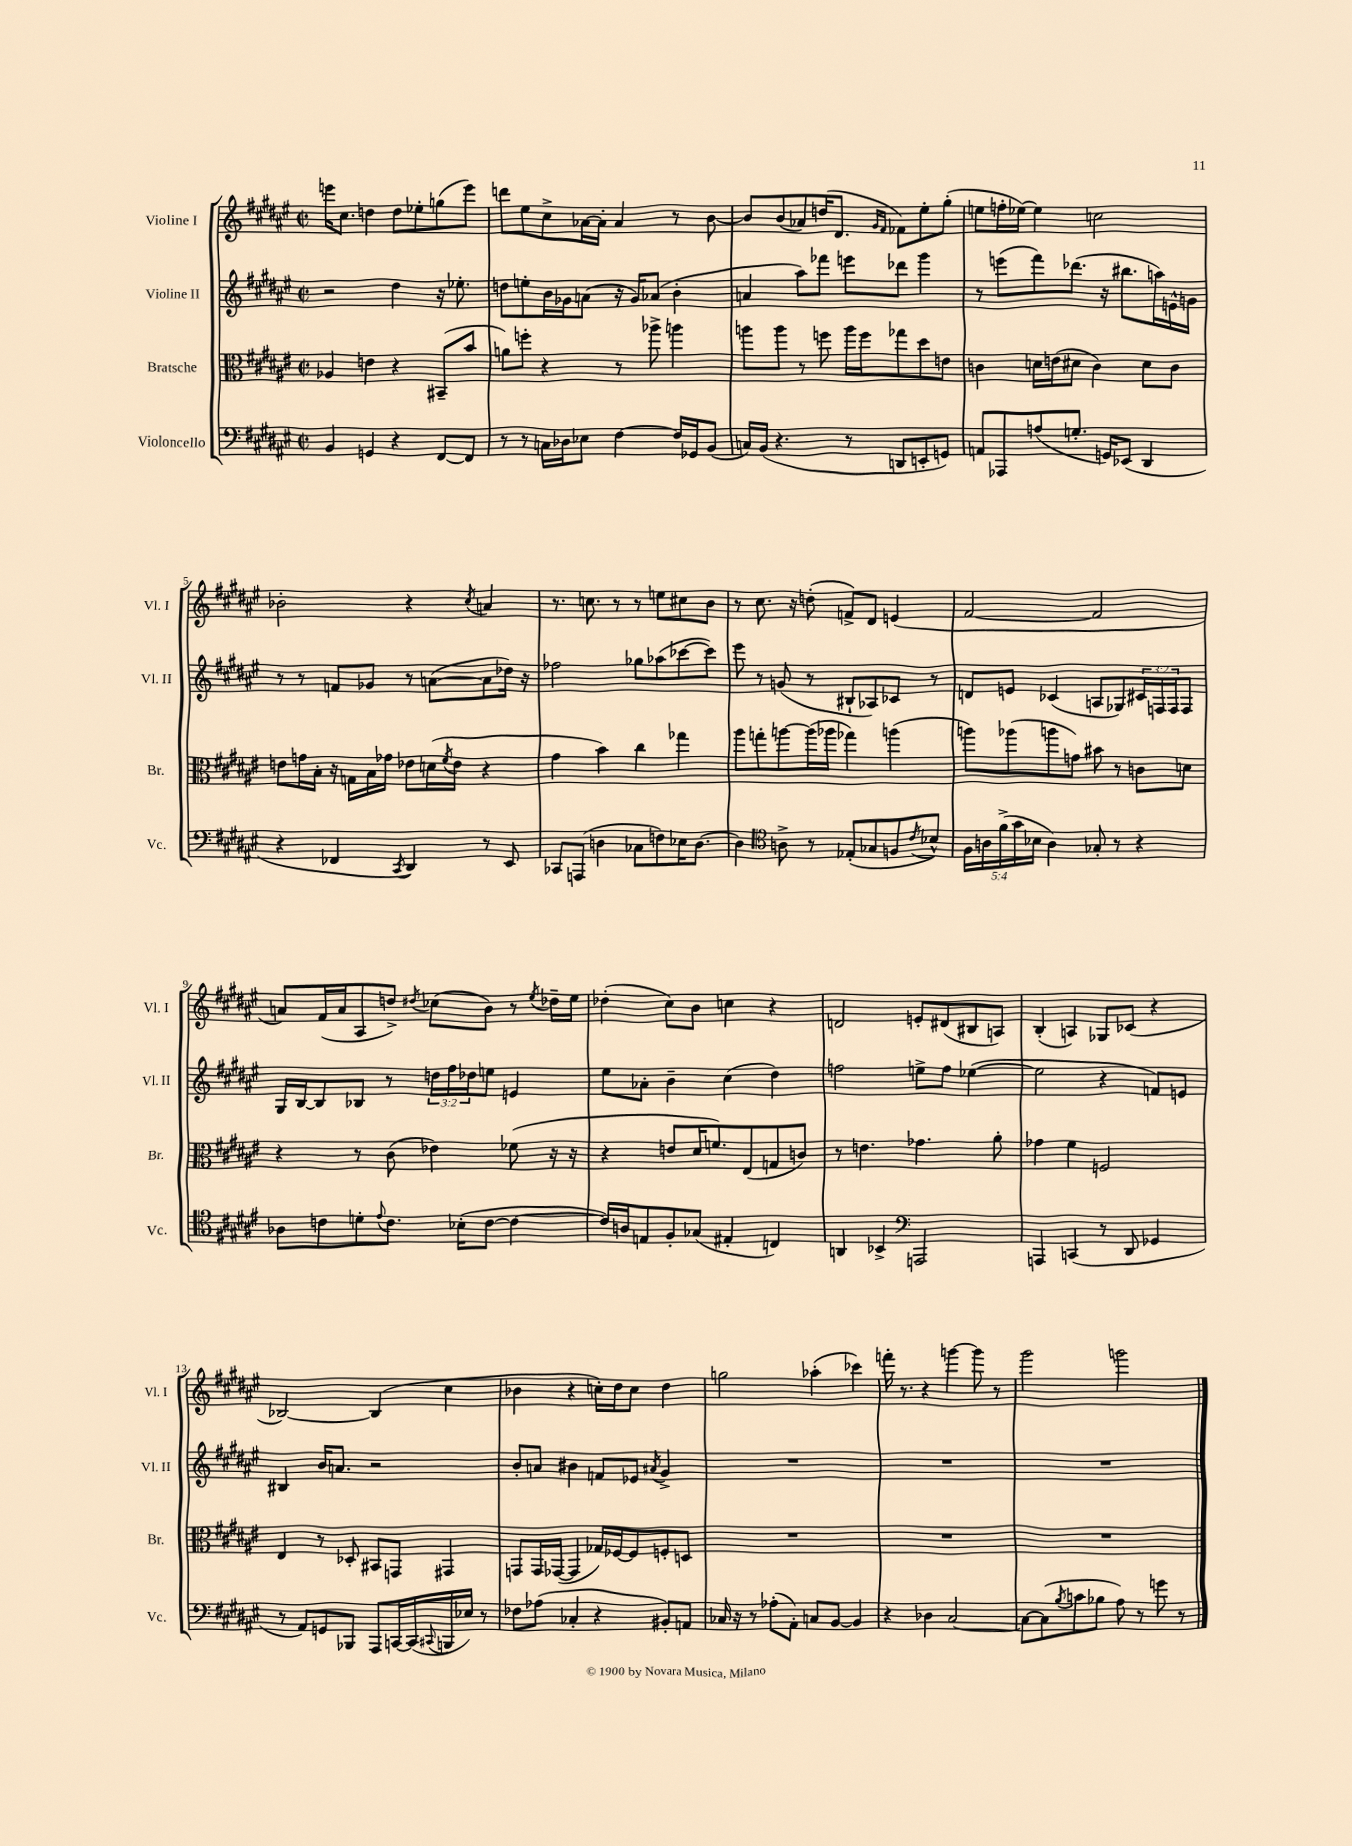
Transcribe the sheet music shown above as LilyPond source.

<<
\new StaffGroup <<
\new Staff = "s0" \with { instrumentName = "Violine I" shortInstrumentName = "Vl. I" } {
    \clef treble \key fis \major \defaultTimeSignature \time 2/2
    e'''16 cis''8. d''4 d''8 ees''8-. g''8( e'''8) |
    d'''8 eis''8 cis''8-> aes'16~ aes'16-. aes'4 r8 b'8~ |
    b'8 b'8( aes'8) d''16( dis'8. \grace { gis'16 fis'16 } fes'8) eis''8-. gis''8-.( |
    e''8 f''16-. ees''16~) ees''4 c''2 |
    bes'2-. r4 \acciaccatura { cis''8 } a'4 |
    r8. c''8. r8 r8 e''8 cis''8 b'8 |
    r8 cis''8. r16 d''8-.( f'8->) dis'8 e'4( |
    fis'2~ fis'2 |
    a'8) fis'16( a'16 ais8 d''8->) \acciaccatura { dis''8 } ces''8( b'8) r8 \acciaccatura { eis''8 } des''16-- eis''16 |
    des''4-.( cis''8) b'8 c''4 r4 |
    d'2 e'8-. dis'8( bis8 a8) |
    b4-.( a4) ges8 ces'8( r4 |
    bes2~) bes4( cis''4 |
    bes'4 r4 c''16-.) dis''16 c''8 dis''4 |
    g''2 aes''4-.( ces'''4) |
    f'''16-. r8. r4 g'''4~ g'''8 r8 |
    gis'''2 g'''2 \bar "|." |
}
\new Staff = "s1" \with { instrumentName = "Violine II" shortInstrumentName = "Vl. II" } {
    \clef treble \key fis \major \defaultTimeSignature \time 2/2 \override Staff.TupletNumber.text = #tuplet-number::calc-fraction-text
    r2 dis''4 r16 ees''8.-. |
    d''8 e''8-. b'16 ges'16 a'8( r16 ges'16) aes'8( b'4-. |
    a'4 ais''8) fes'''8 e'''8 des'''8 gis'''4 |
    r8 e'''8( fis'''8) des'''8.( r16 bis''8. a''16) e'16-^ g'16 |
    r8 r8 f'8 ges'8 r8 a'8~( a'8 des''16) r16 |
    fes''2 ges''8 aes''8( ces'''8~ ces'''8) |
    eis'''8 r8 g'8( r8 bis8-! aes8) ces'8 r8 |
    d'8 e'8 ces'4( a8 ges8) \tuplet 3/2 { cis'16 f16 f16 } f8 |
    gis16 b16~ b8 bes8 r8 \tuplet 3/2 { d''16 fis''16 des''16 } e''8 e'4 |
    eis''8 aes'8-. b'4-- cis''4( dis''4) |
    f''2 e''8-> f''8 ees''4~( |
    ees''2 r4 f'8) e'8 |
    bis4 b'16 a'8. r2 |
    b'8-. a'8 bis'4 f'8 ees'8 \acciaccatura { ais'8 } gis'4-> |
    R1 |
    R1 |
    R1 \bar "|." |
}
\new Staff = "s2" \with { instrumentName = "Bratsche" shortInstrumentName = "Br." } {
    \clef alto \key fis \major \defaultTimeSignature \time 2/2
    aes4 e'4 r4 bis,8--( b'8 |
    a'8) f''8-. r4 r8 aes''8-> a''4 |
    a''8 a''8 r8 f''8 a''16 f''16 ges''8 dis''8 e'8 |
    c'4 d'16 e'16( dis'8 c'4) dis'8 c'8 |
    e'8 g'16 b16-. r16 g16 b16 ges'16 ees'8 d'16( \acciaccatura { fis'8 } ees'16 r4 |
    gis'4 b'4) cis''4 ges''4 |
    ais''8 g''8-. a''8~ a''16( aes''16 ges''4) a''4( |
    a''8) aes''8( a''8 g'8) bis'8 r8 c'8 d'8 |
    r4 r8 cis'8( ees'4) fes'8( r16 r16 |
    r4 e'8 dis'16 f'8.) eis8( g8 c'8) |
    r8 e'4. ges'4. ais'8-. |
    ges'4 fis'4 f2 |
    eis4 r8 des8-. bis,8 g,8 gis,4 |
    g,8 g,16 ges,16~( ges,4 ges16) fes16~ fes8 f8-. d8 |
    R1 |
    R1 |
    R1 \bar "|." |
}
\new Staff = "s3" \with { instrumentName = "Violoncello" shortInstrumentName = "Vc." } {
    \clef bass \key fis \major \defaultTimeSignature \time 2/2 \override Staff.TupletNumber.text = #tuplet-number::calc-fraction-text
    b,4 g,4 r4 fis,8~ fis,8 |
    r8 r8 c16 des16 ees8 fis4~ fis16 ges,16 b,8( |
    c16) b,16( r4. r8 d,8 e,8-. g,8) |
    a,8 aes,,8 a8( g8.-. g,16) ees,8( dis,4 |
    r4 fes,4 \acciaccatura { cis,8 } dis,4) r8 eis,8 |
    ces,8 a,,8( d4 ces8 f8) ees16 d8.~ |
    d4 \clef tenor a8-> r8 ees8-.( ges8 f8 \acciaccatura { cis'8 } bes8-^) |
    \tuplet 5/4 { fis16 a16 fis'16->( gis'16 bes16 } a4) ges8-. r8 r4 |
    aes8 c'8 d'8-. \appoggiatura { eis'8 } c'8. bes16-.( c'8~ c'4~ |
    c'16) a16 e8 fis8-. ges8( eis4-. c4) |
    a,4 bes,4-> \clef bass a,,2 |
    a,,4 c,4( r8 dis,8 ges,4 |
    r8 ais,8) g,8 bes,,8 ais,,8 c,16~ c,16( \appoggiatura { cis,8 } b,,16 ees16) r8 |
    fes8 aes8( ces4-. r4 bis,8-.) a,8 |
    ces16 r16 r8 aes8-.( ais,8-.) c8 b,8~ b,4 |
    r4 des4 cis2~ |
    cis8~ cis8( \acciaccatura { b8 } c'8 bes8 ais8) r8 g'8 r8 \bar "|." |
}
>>
>>
